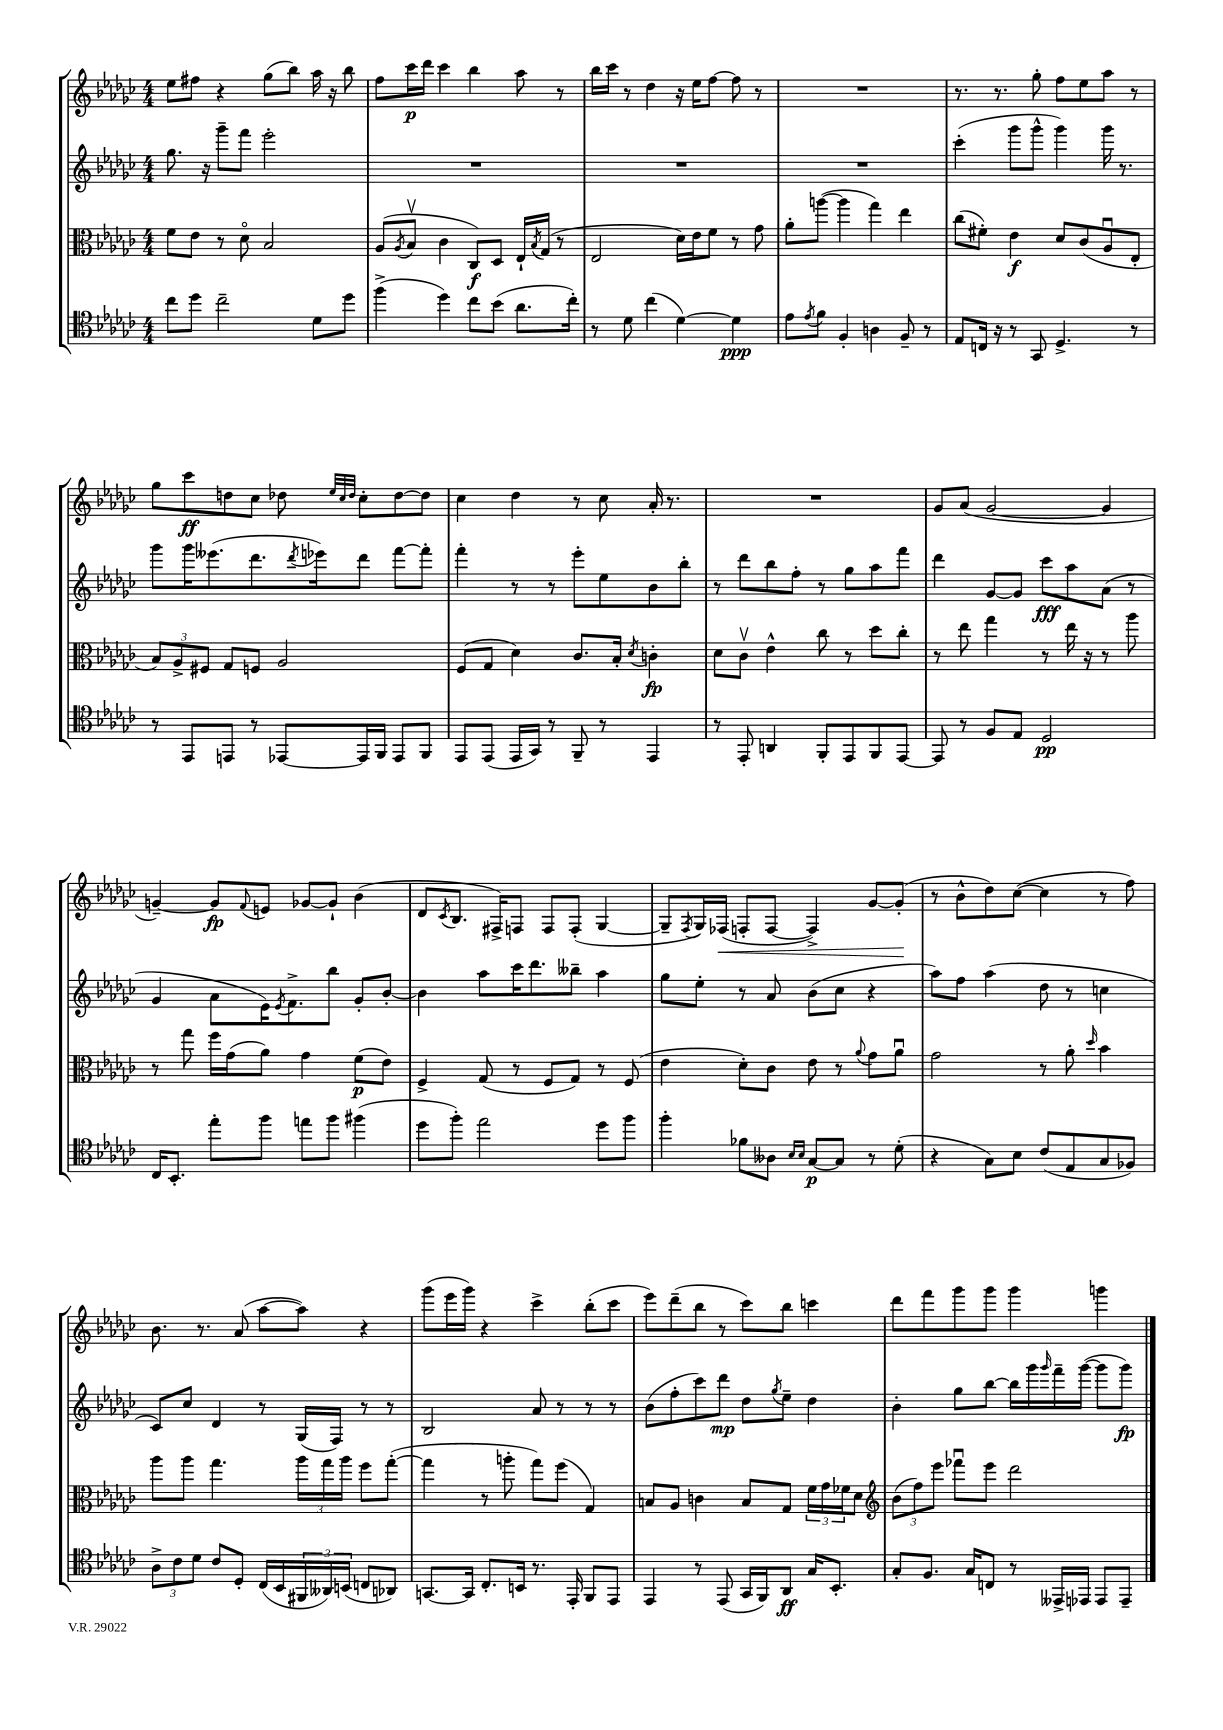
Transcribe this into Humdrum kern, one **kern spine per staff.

**kern	**kern	**kern	**kern
*staff4	*staff3	*staff2	*staff1
*clefC4	*clefC3	*clefG2	*clefG2
*k[b-e-a-d-g-c-]	*k[b-e-a-d-g-c-]	*k[b-e-a-d-g-c-]	*k[b-e-a-d-g-c-]
*M4/4	*M4/4	*M4/4	*M4/4
8cc-	8f	8.gg-	8ee-
8dd-	8e-	.	8ff#
.	.	16r	.
2cc-~	8r	8ggg-~	4r
.	8d-o	8fff	.
.	2B-	2eee-'	(8gg-
.	.	.	8bb-)
8d-	.	.	16aa-
.	.	.	16r
8dd-	.	.	8bb-
=	=	=	=
(4ff^	(8A-	1r	8ff
.	8qA-	.	.
.	8B-v	.	16ccc-
.	.	.	16ddd-
4dd-)	4c-	.	4ccc-
8cc-	8C-)	.	4bb-
(8b-	8D-	.	.
8.a-	16E-`	.	8aa-
.	8qB-	.	.
.	(16G-	.	.
.	8r	.	8r
16cc-')	.	.	.
=	=	=	=
8r	2E-	1r	16bb-
.	.	.	16ccc-
8d-	.	.	8r
(4cc-	.	.	4dd-
[4d-)	16d-)	.	16r
.	16e-	.	16ee-
.	8f	.	[8ff
4d-]	8r	.	8ff]
.	8g-	.	8r
=	=	=	=
8e-	8a-'	1r	1r
8qe-	.	.	.
8f	([8aa	.	.
4F'	4aa]	.	.
4A	4gg-)	.	.
8F~	4ee-	.	.
8r	.	.	.
=	=	=	=
8E-	(8cc-	(4ccc-'	8.r
16C	8f#')	.	.
16r	.	.	8.r
8r	4e-	8ggg-	.
8GG-	.	8ggg-^^	8gg-'
4.D-^	8d-	4ggg-)	8ff
.	(8c-	.	8ee-
.	8A-u	16ggg-	8aa-
.	.	8.r	.
8r	8E-'	.	8r
=	=	=	=
8r	12B-)	8ggg-	8gg-
.	12A-^	.	.
8EE-	.	16ggg-	8ccc-
.	12F#	.	.
.	.	(8.eee--	.
8EE	8G-	.	8dd
8r	8F	8.ddd-	8cc-
[8EE-	2A-	.	8dd-
.	.	8qddd-	.
.	.	16eee-)	.
.	.	.	32qqee-
.	.	.	32qqcc-
.	.	.	32qqdd-
16EE-]	.	8ddd-	8cc-'
16FF	.	.	.
8EE-	.	[8fff	[8dd-
8FF	.	8fff']	8dd-]
=	=	=	=
8EE-	(8F	4fff'	4cc-
(8EE-	8G-	.	.
16EE-	4d-)	8r	4dd-
16GG-)	.	.	.
8r	.	8r	.
8FF~	8.c-	8eee-'	8r
8r	.	8ee-	8cc-
.	16B-'	.	.
.	8qd-	.	.
4EE-	4c'	8b-	16a-'
.	.	.	8.r
.	.	8bb-'	.
=	=	=	=
8r	8d-	8r	1r
8EE-'	8c-v	8ddd-	.
4AA	4e-^^	8bb-	.
.	.	8ff'	.
8FF'	8cc-	8r	.
8EE-	8r	8gg-	.
8FF	8dd-	8aa-	.
[8EE-	8cc-'	8fff	.
=	=	=	=
8EE-]	8r	4ddd-	8g-
8r	8ee-	.	(8a-
8F	4gg-	[8g-	[2g-
8E-	.	8g-]	.
2D-	8r	8ccc-	.
.	16ee-	8aa-	.
.	16r	.	.
.	8r	(8a-	4g-]
.	8aa-	8r	.
=	=	=	=
16C-	8r	4g-	[4g~)
8.BB-'	.	.	.
.	8gg-	.	.
8ee-'	16ff	8a-	8g]
.	(16g-	.	.
.	.	.	8qqf
8ff	8a-)	16e-)	8e
.	.	8qe-	.
.	.	8.f^	.
8ee	4g-	.	[8g-
8ff	.	8bb-	8g-`]
(4ff#	(8f	8g-'	(4b-
.	8e-)	[8b-'	.
=	=	=	=
8dd-	4F^	4b-]	8d-
.	.	.	8qc-
8ff')	.	.	8.B-
2ee-	(8G-	8aa-	.
.	.	.	16F#^)
.	8r	16ccc-	8F
.	.	8.ddd-	.
.	8F	.	8F
.	8G-)	8bb--~	(8F'
8dd-	8r	4aa-	[4G-
8ff	(8F	.	.
=	=	=	=
4ff'	4e-	8gg-	8G-~]
.	.	.	8qF
.	.	8ee-'	16G-)
.	.	.	(16F-
8f-	8d-')	8r	8F'
8A--	8c-	8a-	[8F
16qqB-	.	.	.
16qqB-	.	.	.
[8G-	8e-	(8b-	4F^])
8G-]	8r	8cc-	.
.	8qqa-	.	.
8r	8g-	4r	[8g-
(8d-'	8a-u	.	(8g-']
=	=	=	=
4r	2g-	8aa-)	8r
.	.	8ff	8b-^^
8G-)	.	(4aa-	8dd-)
8B-	.	.	([8cc-
(8c-	8r	8dd-	4cc-]
8E-	8a-'	8r	.
.	16qqdd-	.	.
8G-	4b-	4cc	8r
8F-)	.	.	8ff)
=	=	=	=
12A-^	8aa-	8c-)	8.b-
12c-	.	.	.
.	8aa-	8cc-	.
12d-	.	.	.
.	.	.	8.r
8c-	4.gg-	4d-	.
8D-'	.	.	(8a-
(16C-	.	8r	[8aa-
16BB-	.	.	.
24FF#	24aa-	(16G-	8aa-])
24AA--)	24gg-	.	.
.	.	16F)	.
(24BB	24aa-	.	.
8C	8ff	8r	4r
8AA-)	([8gg-'	8r	.
=	=	=	=
[8.GG	4gg-]	2B-	(8ggg-
.	.	.	16eee-
16GG]	.	.	16ggg-)
8.C-'	8r	.	4r
.	8aa'	.	.
16BB	.	.	.
8.r	8gg-)	8a-	4ccc-^
.	(8ff	8r	.
16EE-'	.	.	.
8FF	4G-)	8r	(8bb-'
8EE-	.	8r	8ccc-
=	=	=	=
4EE-	8B	(8b-	8eee-)
.	8A-	8ff'	(8ddd-~
8r	4c	8ccc-)	8bb-
(8EE-	.	8ddd-	8r
16GG-	8B	8dd-	8ccc-)
16FF)	.	.	.
.	.	8qgg-	.
8AA-	8G-	8ee-~	8bb-
16G-	24f	4dd-	4ccc
.	24g-	.	.
8.BB-'	.	.	.
.	24f-	.	.
.	8d-	.	.
=	=	=	=
*	*clefG2	*	*
8G-'	(12b-	4b-'	8ddd-
.	12ff)	.	.
8.F	.	.	8fff
.	12eee-	.	.
.	8fff-u	8gg-	8ggg-
16G-	.	.	.
8C	8eee-	[8bb-	8ggg-
8r	2ddd-	16bb-]	4ggg-
.	.	16ggg-	.
.	.	16qqggg-	.
16EE--^	.	16fff~	.
16EE-	.	([16ggg-	.
8EE-	.	8ggg-]	4ggg
8EE-~	.	8ggg-)	.
==	==	==	==
*-	*-	*-	*-
